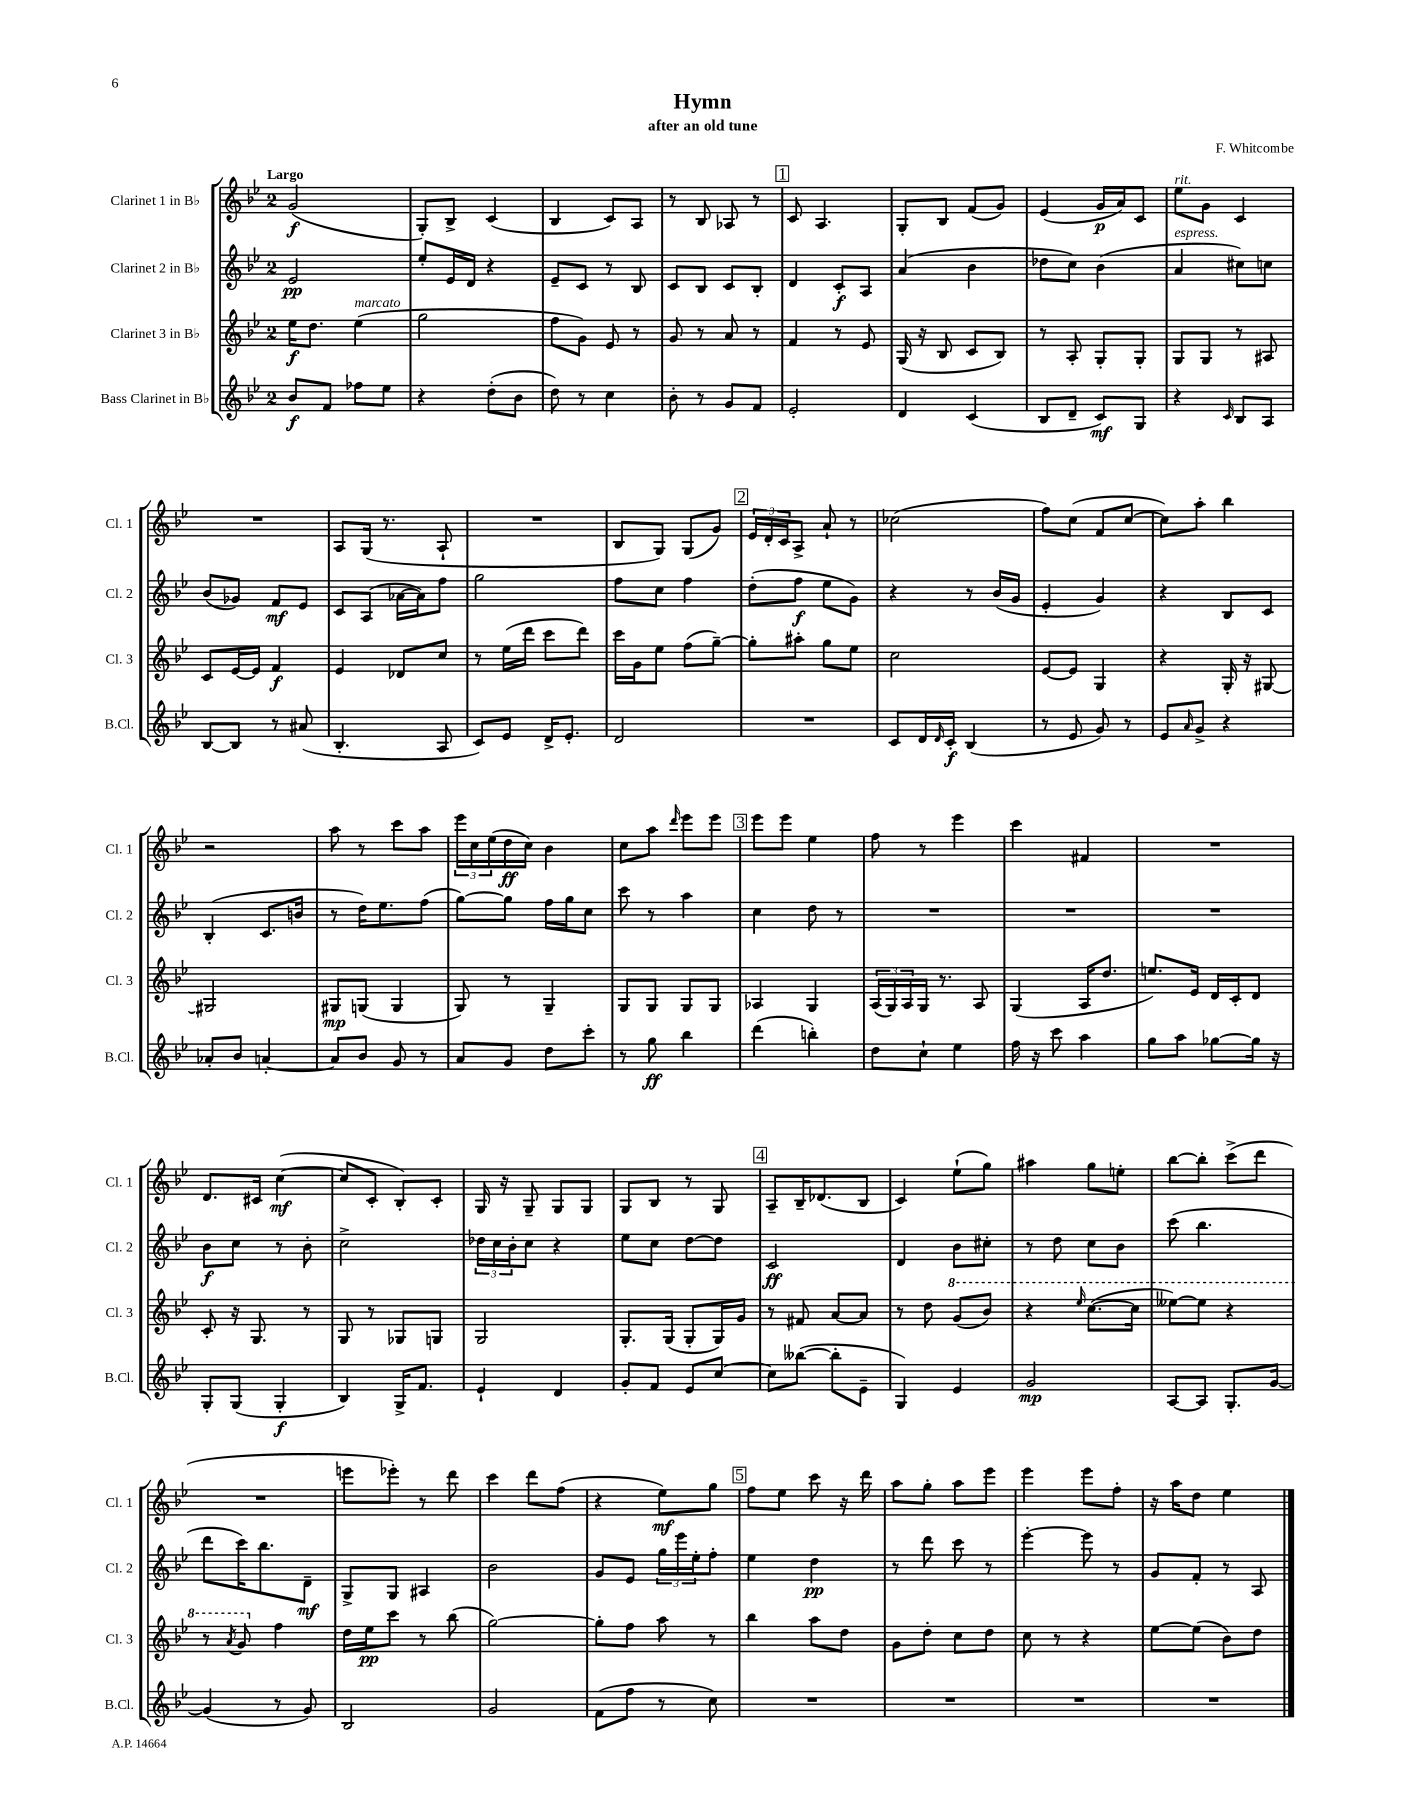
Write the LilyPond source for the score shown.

\header { title = "Hymn" composer = "F. Whitcombe" subtitle = "after an old tune" }
<<
\new StaffGroup <<
\new Staff = "s0" \with { instrumentName = "Clarinet 1 in Bb" shortInstrumentName = "Cl. 1" } {
    \clef treble \key bes \major \once \override Staff.TimeSignature.style = #'single-digit \time 2/4 \tempo "Largo"
    g'2\f( |
    g8-.) bes8-> c'4( |
    bes4 c'8) a8 |
    r8 bes8 aes8 r8 |
    \mark \markup { \box "1" } c'8 a4. |
    g8-. bes8 f'8( g'8) |
    ees'4( g'16\p a'16) c'8 |
    ees''8^\markup { \italic "rit." } g'8 c'4 |
    R2 |
    a8 g16( r8. a8-! |
    R2 |
    bes8 g8) g8( g'8) |
    \mark \markup { \box "2" } \tuplet 3/2 { ees'16 d'16-. c'16 } a8-> a'8-! r8 |
    ces''2( |
    f''8) c''8( f'8 c''8~ |
    c''8) a''8-. bes''4 |
    r2 |
    a''8 r8 c'''8 a''8 |
    \tuplet 3/2 { ees'''16 c''16 ees''16( } d''16\ff c''16) bes'4 |
    c''8 a''8 \grace { d'''16 } ees'''8 ees'''8 |
    \mark \markup { \box "3" } ees'''8 ees'''8 ees''4 |
    f''8 r8 ees'''4 |
    c'''4 fis'4 |
    R2 |
    d'8. cis'16 c''4~\mf( |
    c''8 c'8-. bes8-.) c'8-. |
    g16 r16 g8-- g8 g8 |
    g8 bes8 r8 g8 |
    \mark \markup { \box "4" } a8-- bes16-- des'8.( bes8 |
    c'4) ees''8-!( g''8) |
    ais''4 g''8 e''8-. |
    bes''8~ bes''8-. c'''8->( d'''8 |
    R2 |
    e'''8 ees'''8-.) r8 d'''8 |
    c'''4 d'''8 f''8( |
    r4 ees''8\mf) g''8 |
    \mark \markup { \box "5" } f''8 ees''8 c'''8 r16 d'''16 |
    a''8 g''8-. a''8 ees'''8 |
    ees'''4 ees'''8 f''8-. |
    r16 a''16 d''8 ees''4 \bar "|." |
}
\new Staff = "s1" \with { instrumentName = "Clarinet 2 in Bb" shortInstrumentName = "Cl. 2" } {
    \clef treble \key bes \major \once \override Staff.TimeSignature.style = #'single-digit \time 2/4
    ees'2\pp |
    ees''8-. ees'16 d'16 r4 |
    ees'8-- c'8 r8 bes8 |
    c'8 bes8 c'8 bes8-. |
    \mark \markup { \box "1" } d'4 c'8-.\f a8 |
    a'4( bes'4 |
    des''8 c''8) bes'4( |
    a'4^\markup { \italic "espress." } cis''8) c''8 |
    bes'8( ges'8) f'8\mf ees'8 |
    c'8 a8( aes'16~ aes'16) f''8 |
    g''2 |
    f''8 c''8 f''4 |
    \mark \markup { \box "2" } d''8-.( f''8\f ees''8 g'8) |
    r4 r8 bes'16( g'16 |
    ees'4-. g'4) |
    r4 bes8 c'8 |
    bes4-.( c'8. b'16 |
    r8 d''16) ees''8. f''8( |
    g''8~) g''8 f''16 g''16 c''8 |
    c'''8 r8 a''4 |
    \mark \markup { \box "3" } c''4 d''8 r8 |
    R2 |
    R2 |
    R2 |
    bes'8\f c''8 r8 bes'8-. |
    c''2-> |
    \tuplet 3/2 { des''16 c''16 bes'16-. } c''8 r4 |
    ees''8 c''8 d''8~ d''8 |
    \mark \markup { \box "4" } c'2\ff |
    d'4 bes'8 cis''8-. |
    r8 d''8 c''8 bes'8 |
    c'''8( bes''4. |
    d'''8 c'''16) bes''8. d'8--\mf |
    g8-> g8 ais4 |
    bes'2 |
    g'8 ees'8 \tuplet 3/2 { g''16 ees'''16 ees''16-. } f''8-. |
    \mark \markup { \box "5" } ees''4 d''4\pp |
    r8 d'''8 c'''8 r8 |
    ees'''4~-. ees'''8 r8 |
    g'8 f'8-. r8 a8 \bar "|." |
}
\new Staff = "s2" \with { instrumentName = "Clarinet 3 in Bb" shortInstrumentName = "Cl. 3" } {
    \clef treble \key bes \major \once \override Staff.TimeSignature.style = #'single-digit \time 2/4
    ees''16\f d''8. ees''4^\markup { \italic "marcato" }( |
    g''2 |
    f''8 g'8) ees'8 r8 |
    g'8 r8 a'8 r8 |
    \mark \markup { \box "1" } f'4 r8 ees'8 |
    g16( r16 bes8 c'8 bes8) |
    r8 a8-. g8-. g8-. |
    g8 g8 r8 ais8 |
    c'8 ees'16~ ees'16 f'4\f |
    ees'4 des'8 c''8 |
    r8 ees''16( d'''16 c'''8 d'''8) |
    c'''16 g'16 ees''8 f''8( g''8~--) |
    \mark \markup { \box "2" } g''8-. ais''8-. g''8 ees''8 |
    c''2 |
    ees'8~ ees'8 g4 |
    r4 g16-. r16 gis8~ |
    gis2 |
    gis8\mp g8( g4 |
    g8) r8 g4-- |
    g8 g8 g8 g8 |
    \mark \markup { \box "3" } aes4 g4 |
    \tuplet 3/2 { a16( g16) a16 } g16 r8. a8 |
    g4( a16 d''8. |
    e''8.) ees'16 d'16 c'16-. d'8 |
    c'8-. r16 g8. r8 |
    g8 r8 ges8 g8 |
    g2 |
    g8.-. g16( g8-. g16) g'16 |
    \mark \markup { \box "4" } r8 fis'8 a'8~ a'8 |
    r8 d''8 \ottava #1 g''8( bes''8) |
    r4 \grace { ees'''16 } c'''8.~( c'''16 |
    eeses'''8~) eeses'''8 r4 |
    r8 \acciaccatura { a''8 } g''8 \ottava #0 f''4 |
    d''16 ees''16\pp c'''8 r8 bes''8( |
    g''2~) |
    g''8-. f''8 a''8 r8 |
    \mark \markup { \box "5" } bes''4 a''8 d''8 |
    g'8 d''8-. c''8 d''8 |
    c''8 r8 r4 |
    ees''8~ ees''8( bes'8) d''8 \bar "|." |
}
\new Staff = "s3" \with { instrumentName = "Bass Clarinet in Bb" shortInstrumentName = "B.Cl." } {
    \clef treble \key bes \major \once \override Staff.TimeSignature.style = #'single-digit \time 2/4
    bes'8\f f'8 fes''8 ees''8 |
    r4 d''8-.( bes'8 |
    d''8) r8 c''4 |
    bes'8-. r8 g'8 f'8 |
    \mark \markup { \box "1" } ees'2-. |
    d'4 c'4( |
    bes8 d'8-- c'8\mf) g8 |
    r4 \grace { c'16 } bes8 a8 |
    bes8~ bes8 r8 ais'8( |
    bes4.-. a8 |
    c'8) ees'8 d'16-> ees'8.-. |
    d'2 |
    \mark \markup { \box "2" } R2 |
    c'8 d'16 \grace { d'16 } c'16-.\f bes4( |
    r8 ees'8 g'8) r8 |
    ees'8 \grace { a'16 } g'8-> r4 |
    aes'8-. bes'8 a'4~-. |
    a'8 bes'8 g'8 r8 |
    a'8 g'8 d''8 c'''8-. |
    r8 g''8\ff bes''4 |
    \mark \markup { \box "3" } d'''4( b''4-.) |
    d''8 c''8-! ees''4 |
    f''16 r16 c'''8 a''4 |
    g''8 a''8 ges''8~ ges''16 r16 |
    g8-. g8( g4-.\f |
    bes4) g16-> f'8. |
    ees'4-! d'4 |
    g'8-. f'8 ees'8 c''8~ |
    \mark \markup { \box "4" } c''8 beses''8~( beses''8-. ees'8-- |
    g4) ees'4 |
    g'2\mp |
    a8~ a8 g8.-. g'16~ |
    g'4( r8 g'8) |
    bes2 |
    g'2 |
    f'8( f''8 r8 c''8) |
    \mark \markup { \box "5" } R2 |
    R2 |
    R2 |
    R2 \bar "|." |
}
>>
>>
\layout { \context { \Score \remove "Bar_number_engraver" } }
